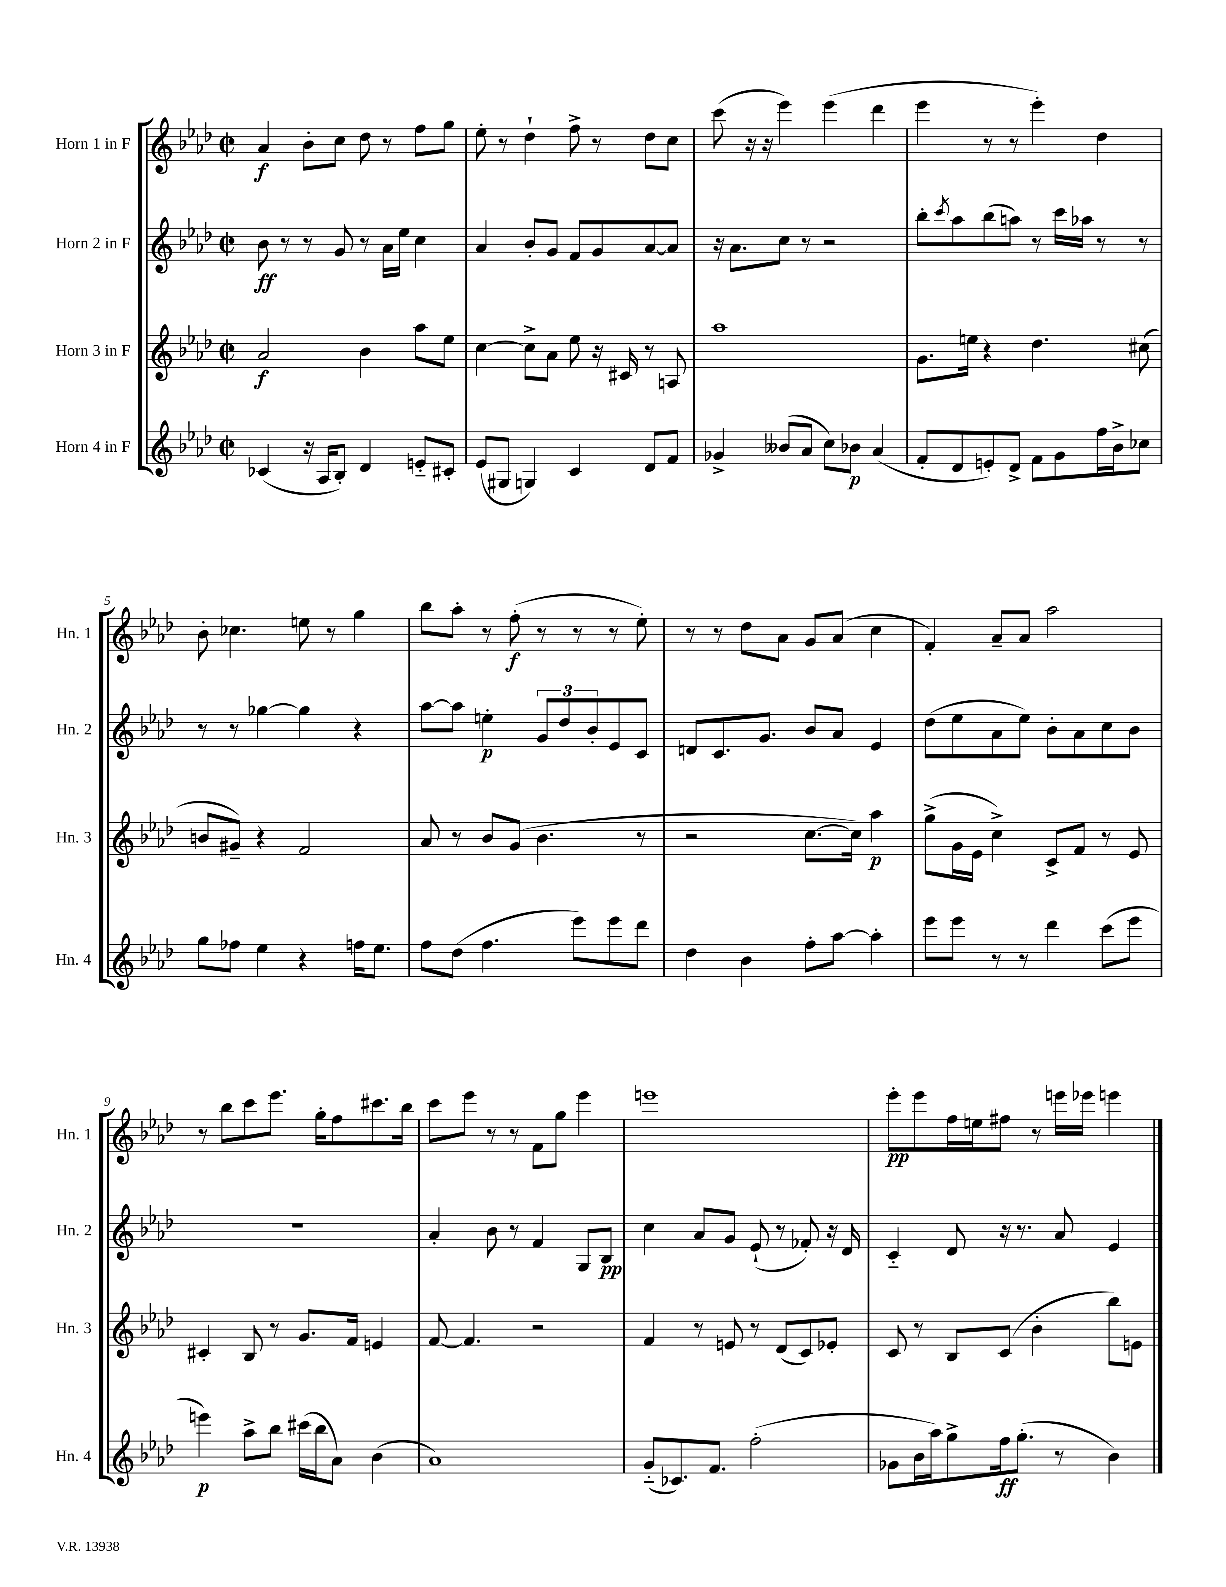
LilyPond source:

<<
\new StaffGroup <<
\new Staff = "s0" \with { instrumentName = "Horn 1 in F" shortInstrumentName = "Hn. 1" } {
    \clef treble \key aes \major \defaultTimeSignature \time 2/2
    aes'4\f bes'8-. c''8 des''8 r8 f''8 g''8 |
    ees''8-. r8 des''4-! f''8-> r8 des''8 c''8 |
    c'''8( r16 r16 ees'''4) ees'''4( des'''4 |
    ees'''4 r8 r8 ees'''4-.) des''4 |
    bes'8-. ces''4. e''8 r8 g''4 |
    bes''8 aes''8-. r8 f''8-.\f( r8 r8 r8 ees''8-.) |
    r8 r8 des''8 aes'8 g'8 aes'8( c''4 |
    f'4-.) aes'8-- aes'8 aes''2 |
    r8 bes''8 c'''8 ees'''8. g''16-. f''8 cis'''8. bes''16 |
    c'''8 ees'''8 r8 r8 f'8 g''8 ees'''4 |
    e'''1 |
    ees'''8-.\pp ees'''8 f''16 e''16 fis''8 r8 e'''16 ees'''16 e'''4 \bar "|." |
}
\new Staff = "s1" \with { instrumentName = "Horn 2 in F" shortInstrumentName = "Hn. 2" } {
    \clef treble \key aes \major \defaultTimeSignature \time 2/2
    bes'8\ff r8 r8 g'8 r8 aes'16 ees''16 c''4 |
    aes'4 bes'8-. g'8 f'8 g'8 aes'8~ aes'8 |
    r16 aes'8. c''8 r8 r2 |
    bes''8-. \acciaccatura { c'''8 } aes''8 bes''8( a''8) r8 c'''16 aes''16 r8 r8 |
    r8 r8 ges''4~ ges''4 r4 |
    aes''8~ aes''8 e''4-.\p \tuplet 3/2 { g'8 des''8 bes'8-. } ees'8 c'8 |
    d'8 c'8. g'8. bes'8 aes'8 ees'4 |
    des''8( ees''8 aes'8 ees''8) bes'8-. aes'8 c''8 bes'8 |
    R1 |
    aes'4-. bes'8 r8 f'4 g8 bes8\pp |
    c''4 aes'8 g'8 ees'8-!( r8 fes'8-.) r16 des'16 |
    c'4-_ des'8 r16 r8. aes'8 ees'4 \bar "|." |
}
\new Staff = "s2" \with { instrumentName = "Horn 3 in F" shortInstrumentName = "Hn. 3" } {
    \clef treble \key aes \major \defaultTimeSignature \time 2/2
    aes'2\f bes'4 aes''8 ees''8 |
    c''4~ c''8-> aes'8 ees''8 r16 cis'16 r8 a8 |
    aes''1 |
    g'8. e''16 r4 des''4. cis''8( |
    b'8 gis'8--) r4 f'2 |
    aes'8 r8 bes'8 g'8( bes'4. r8 |
    r2 c''8.~ c''16) aes''4\p |
    g''8->( g'16 ees'16 c''4->) c'8-> f'8 r8 ees'8 |
    cis'4-. bes8 r8 g'8. f'16 e'4 |
    f'8~ f'4. r2 |
    f'4 r8 e'8 r8 des'8( c'8) ees'8-. |
    c'8 r8 bes8 c'8( bes'4-. bes''8) e'8 \bar "|." |
}
\new Staff = "s3" \with { instrumentName = "Horn 4 in F" shortInstrumentName = "Hn. 4" } {
    \clef treble \key aes \major \defaultTimeSignature \time 2/2
    ces'4( r16 aes16 bes8-.) des'4 e'8-_ cis'8-. |
    ees'8( gis8 g4) c'4 des'8 f'8 |
    ges'4-> beses'8( aes'8 c''8) bes'8\p aes'4( |
    f'8-. des'8 e'8-.) des'8-> f'8 g'8 f''16 bes'16-> ces''8 |
    g''8 fes''8 ees''4 r4 f''16 ees''8. |
    f''8 des''8( f''4. ees'''8) ees'''8 des'''8 |
    des''4 bes'4 f''8-. aes''8~ aes''4-. |
    ees'''8 ees'''8 r8 r8 des'''4 c'''8( ees'''8 |
    e'''4\p) aes''8-> bes''8 cis'''16( bes''16 aes'8) bes'4( |
    aes'1) |
    g'8-_( ces'8.) f'8. f''2-.( |
    ges'8 bes'16 aes''16) g''8-> f''16\ff g''8.-.( r8 bes'4) \bar "|." |
}
>>
>>
